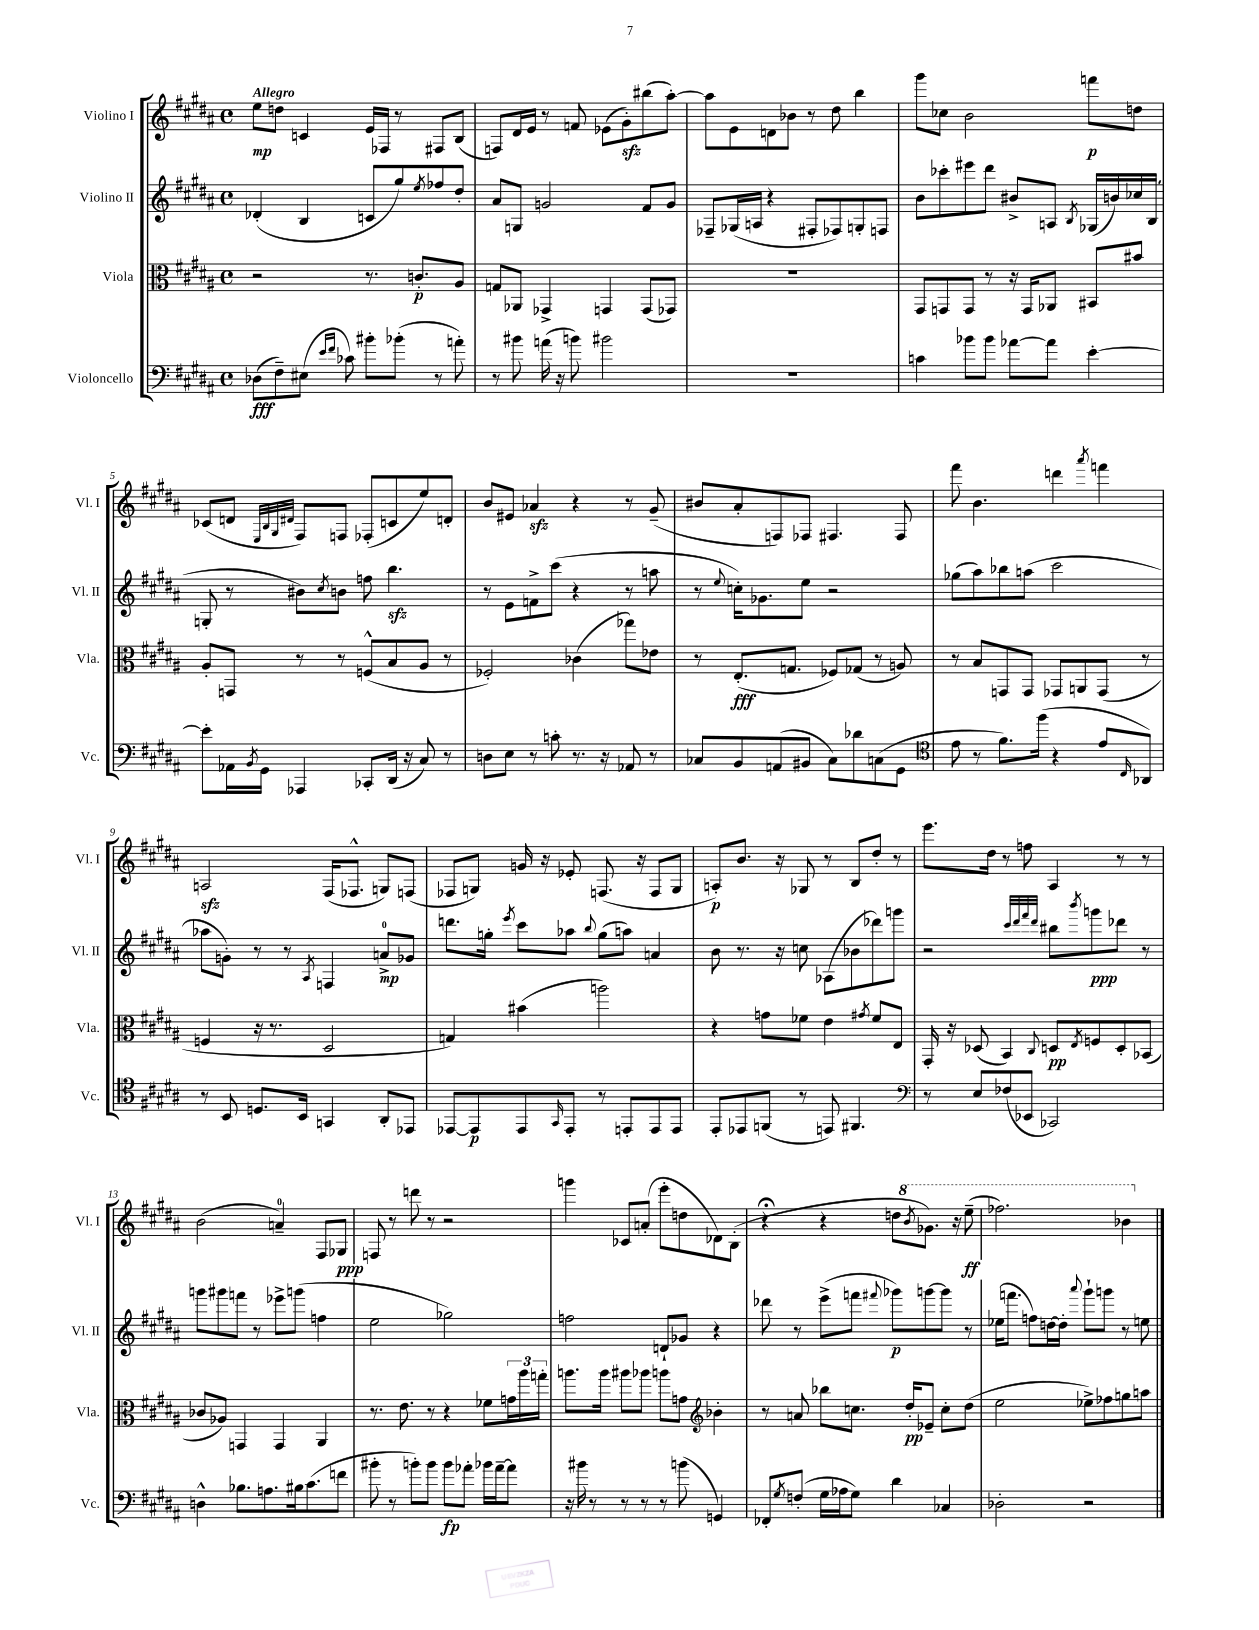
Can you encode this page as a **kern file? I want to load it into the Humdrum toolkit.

**kern	**kern	**kern	**kern
*staff4	*staff3	*staff2	*staff1
*clefF4	*clefC3	*clefG2	*clefG2
*k[f#c#g#d#a#]	*k[f#c#g#d#a#]	*k[f#c#g#d#a#]	*k[f#c#g#d#a#]
*M4/4	*M4/4	*M4/4	*M4/4
*met(c)	*met(c)	*met(c)	*met(c)
(8D-	2r	(4d-'	8ee
8F#~)	.	.	8dd
(8E#	.	4B	4c
16qqe	.	.	.
16qqf#	.	.	.
8c-)	.	.	.
8b#'	8.r	8c	16e
.	.	.	16F-
(8b-'	.	8gg#)	8r
.	8.c'	.	.
.	.	8qee	.
8r	.	8ff-	8F#
8a')	8A#	8dd#'	(8B
=	=	=	=
8r	8G	8a#	8F)
8b#	8AA-	8G	16d#
.	.	.	16e
(16a	4GG-^	2g	8r
16r	.	.	.
8b)	.	.	8f
2b#	4GG	.	(8e-
.	.	.	8g#')
.	(8GG	8f#	(8bb#
.	8GG-)	8g	[8aa#')
=	=	=	=
1r	1r	8F-~	8aa#]
.	.	(16G-	8e
.	.	16A	.
.	.	4r	8d
.	.	.	8b-
.	.	8F#'	8r
.	.	8F-)	8dd#
.	.	8G'	4bb
.	.	8F	.
=	=	=	=
4c	8GG#	8b	8ggg#
.	8GG	8ccc-'	8cc-
8b-	8GG	8eee#	2b
8b-	8r	8ddd#	.
[8a-	16r	8b#^	.
.	16GG	.	.
8a-]	8AA-	8A	.
.	.	8qB	.
[4e'	8BB#	(16G-	8fff
.	.	16b)	.
.	8b#	16cc-	8dd
.	.	(16B	.
=	=	=	=
8e']	8A#'	8G'	(8c-
16AA-	8GG	8r	8d
8qBB	.	.	.
16GG#	.	.	.
.	.	.	32qqE
.	.	.	32qqB
.	.	.	32qqG#
.	.	.	32qqd#
4AAA-	8r	8b#)	8F#)
.	.	8qcc#	.
.	8r	8b	8F
8CC-'	(8F^^	8ff	(8F-'
(16DD#	8B	4.bb	8c
16r	.	.	.
8C#)	8A#	.	8ee)
8r	8r	.	8d'
=	=	=	=
8D	2F-')	8r	8b
8E	.	8e	8e#
8r	.	8f^	4a-
8c'	.	(8ccc#	.
8.r	(4c-	4r	4r
16r	.	.	.
8AA-	8gg-)	8r	8r
8r	8e-	8aa	(8g#~
=	=	=	=
8C-	8r	8r	8b#
.	.	8qqee	.
8BB	(8.E'	16cc')	8a#'
.	.	8.g-	.
(8AA	.	.	8F)
.	8.G	.	.
8BB#	.	8ee	8F-
8C-)	8F-)	2r	4.F#
8d-	(8G-	.	.
(8C	8r	.	.
8GG#	8A)	.	8F#
=	=	=	=
*clefC4	*	*	*
8e	8r	(8gg-	8fff#
8r	8B	8aa#)	4.b
8.f#)	8GG	8bb-	.
.	8GG	(8aa	.
(16ff#	.	.	.
4r	8GG-	2ccc#	4ddd
.	8AA	.	.
.	.	.	8qaaa#
8e	(8GG-	.	4fff
16qqC#	.	.	.
8AA-)	8r	.	.
=	=	=	=
8r	4F	8aa-	2A
8BB	.	8g')	.
8.D	16r	8r	.
.	8.r	.	.
.	.	8r	.
16BB	.	.	.
.	.	8qA#	.
4GG	2D#	4F	(16F#
.	.	.	8.F-^^
8AA#'	.	8a^	8G)
8EE-	.	8g-	(8F
=	=	=	=
[8EE-	4G)	8.ddd	8F-
8EE-]	.	.	8G)
.	.	16gg'	.
.	.	8qeee	.
8EE-	(4b#	8ccc#	16g
.	.	.	16r
16qqGG#	.	.	.
8EE-'	.	8aa-	8e-'
.	.	8qqbb	.
8r	2aa)	(8gg	(8.F
8EE'	.	8aa)	.
.	.	.	16r
8EE	.	4a	8F
8EE	.	.	8G
=	=	=	=
8EE'	4r	8b	8A')
8EE-	.	8.r	8.b
(8FF	8g	.	.
.	.	16r	16r
8r	8f-	8cc	8G-
8EE)	4e	(8A-	8r
4.FF#	.	8b-	8B
.	8qg#	.	.
.	8f-	8ddd-)	8dd#'
.	8E	8ggg	8r
=	=	=	=
*clefF4	*	*	*
8r	16GG#'	2r	8.eee
.	16r	.	.
8E	(8D-	.	.
.	.	.	16dd#
(8F-	4BB)	.	8r
8EE-	.	.	8ff
.	.	32qqccc#	.
.	.	32qqddd#	.
.	.	32qqfff#	.
.	8qqC#	32qqddd#	.
2CC-)	8D	8bb#	4A#
.	8qE	8qbbb	.
.	8F	8ggg	.
.	8D'	8ddd-	8r
.	(8BB-	8r	8r
=	=	=	=
4D^^	8c-	8ggg	(2b
.	8A-)	8ggg#	.
8.B-	4GG	8fff	.
.	.	8r	.
8.A	.	.	.
.	4GG	8eee-^	4a~)
16B#	.	(8ggg	.
(8.c#	.	.	.
.	4AA#	4ff	8F#
8f	.	.	8G-
=	=	=	=
8b#'	8.r	2ee	8F
8r	.	.	8r
.	8.e	.	.
8b')	.	.	8ddd
8b	8r	.	8r
8b	4r	2gg-)	2r
8a-'	.	.	.
16b-	8f-	.	.
[16a-~	.	.	.
8a-]	24g	.	.
.	24aa#	.	.
.	24gg'	.	.
=	=	=	=
16r	8.aa	2ff	4ggg
16b#	.	.	.
8r	.	.	.
.	16aa	.	.
8r	8aa#	.	8c-
8r	8aa-	.	(8a'
8r	8aa	8d`	8eee'
(8b	8g	8g-	8dd
*	*clefG2	*	*
4GG)	4b-'	4r	8d-)
.	.	.	(8B'
=	=	=	=
8FF-'	8r	8ddd-	4r;
8qG#	.	.	.
(8F'	8a	8r	.
16G#	8bb-	(8eee^	4r
16A-	.	.	.
8G#)	8.cc	8fff	.
.	.	8qqfff#	.
4d#	.	8ggg-)	8dd
.	16dd#'	.	.
.	.	.	8qbb
.	8e-~	[8ggg	8.gg-)
4C-	8cc'	8ggg]	.
.	.	.	16r
.	(8dd#	8r	(8eee~
=	=	=	=
2D-'	2ee	(16ee-	2.fff-)
.	.	8.fff	.
.	.	8ff)	.
.	.	[16dd	.
.	.	16dd']	.
.	.	8qqaaa#	.
2r	8ee-^)	8ggg#`	.
.	8ff-	8ggg	.
.	8gg	8r	4bb-
.	8aa	8ee	.
==	==	==	==
*-	*-	*-	*-
